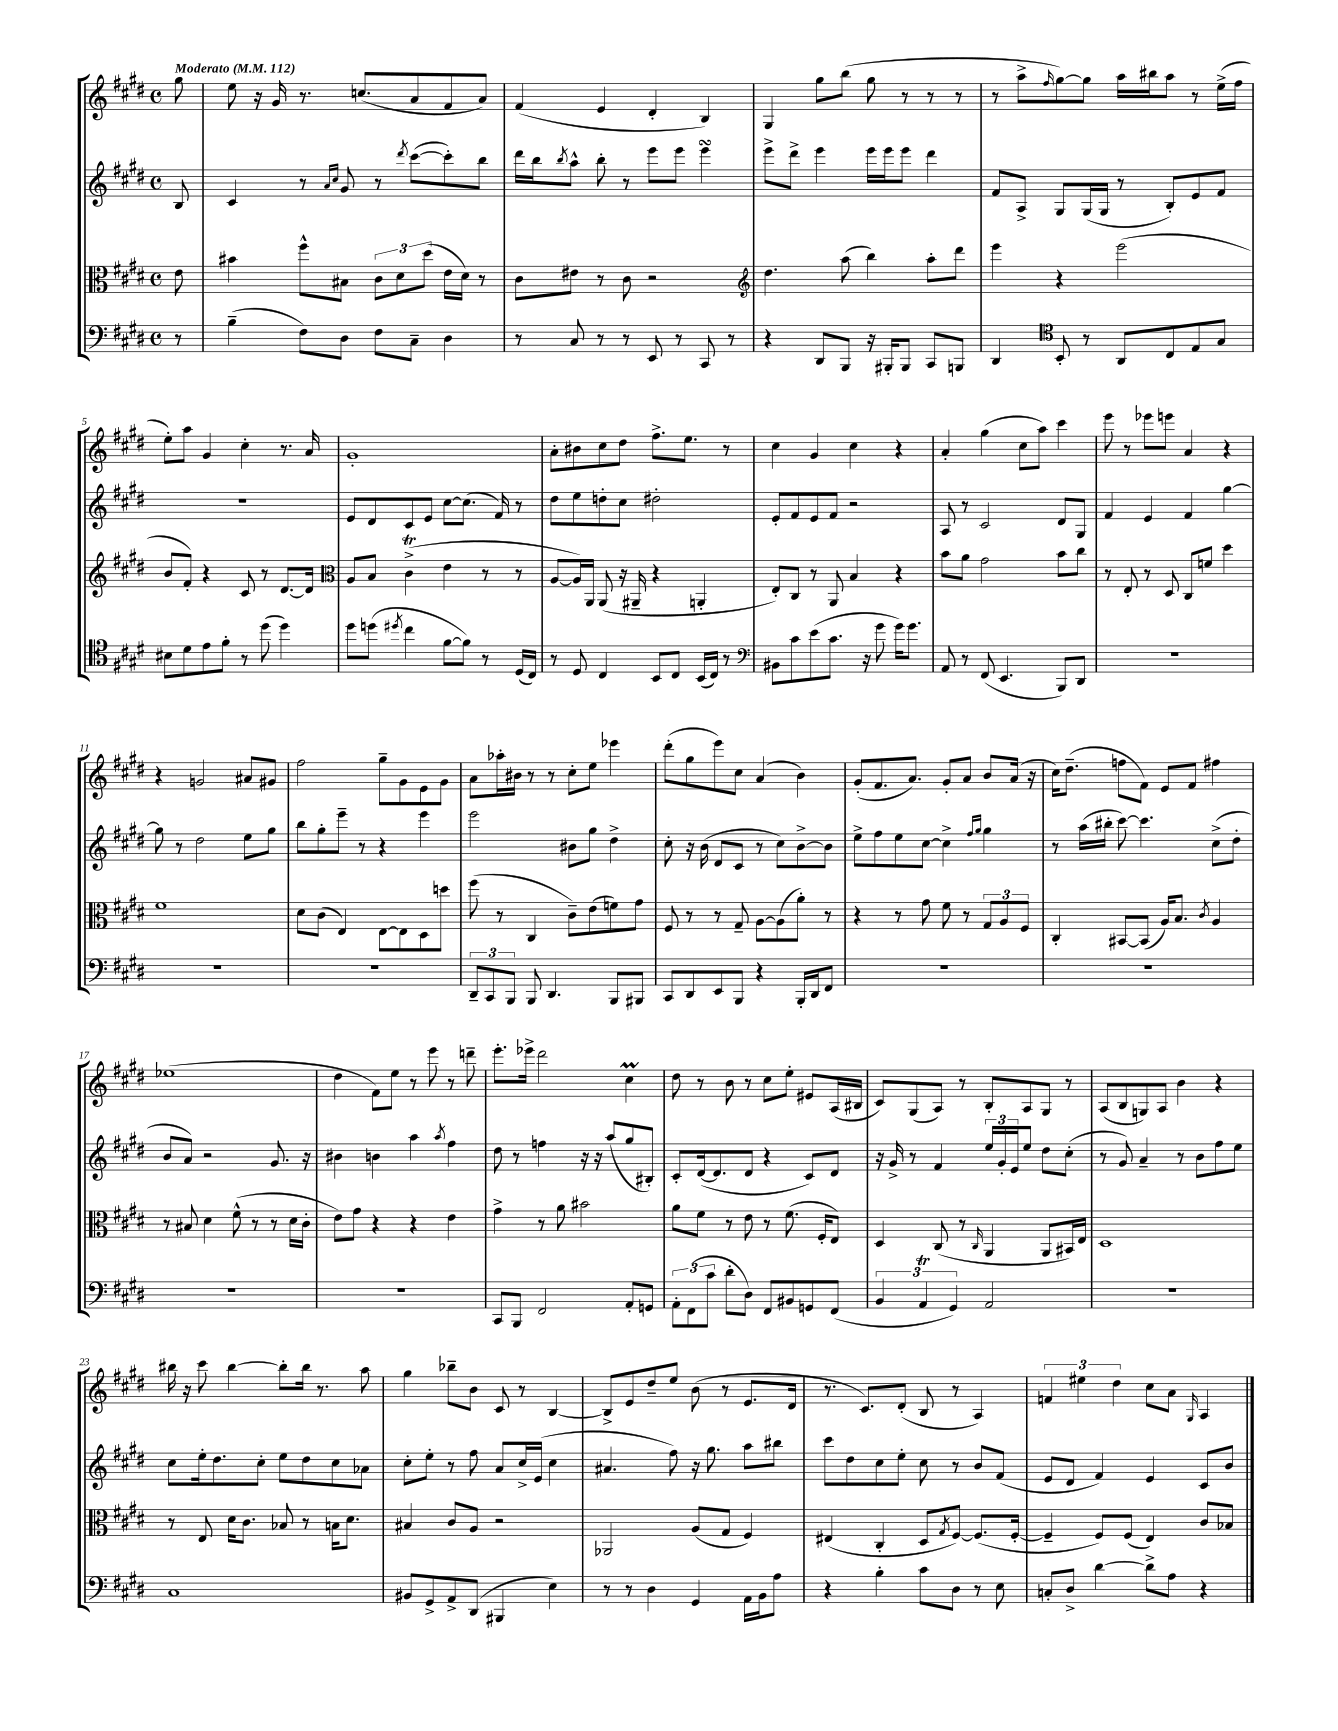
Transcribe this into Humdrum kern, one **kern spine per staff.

**kern	**kern	**kern	**kern
*part4	*part3	*part2	*part1
*staff4	*staff3	*staff2	*staff1
*clefF4	*clefC3	*clefG2	*clefG2
*k[f#c#g#d#]	*k[f#c#g#d#]	*k[f#c#g#d#]	*k[f#c#g#d#]
*M4/4	*M4/4	*M4/4	*M4/4
*met(c)	*met(c)	*met(c)	*met(c)
*MM112	*MM112	*MM112	*MM112
=	=	=	=
!	!	!	!LO:TX:a:B:t=Moderato
8r	8e\	8B/	8gg#\
=1	=1	=1	=1
(4B~\	4b#X\	4c#/	8ee\
.	.	.	16r
.	.	.	16g#/
8F#\L)	8ff#^^\L	8r	8.r
.	.	16qqa/LL	.
.	.	16qqcc#/JJ	.
8D#\J	8B#X\J	8g#/	.
.	.	.	(8.ccn/L
8F#\L	12c#\L	8r	.
.	12d#\	.	.
.	.	8qddd#/	.
8C#~\J	.	([8ccc#\L	8a/
.	(12dd#\J	.	.
4D#\	16e\LL	8ccc#'\])	8f#/
.	16d#\JJ)	.	.
.	8r	8bb\J	8a/J)
=2	=2	=2	=2
8r	8c#\L	16ddd#\LL	(4f#/
.	.	16bb\J	.
.	.	8qbb/	.
8C#/	8e#X\J	8aa^^\J	.
8r	8r	8bb'\	4e/
8r	8c#\	8r	.
8EE/	2r	8eee\L	4d#'/
8r	.	8eee\J	.
8CC#/	.	4eeesSSs\	4B/)
8r	.	.	.
=3	=3	=3	=3
*	*clefG2	*	*
4r	4.dd#\	8eee^\L	4G#/
.	.	8ddd#^\J	.
8DD#/L	.	4eee\	8gg#\L
8BBB/J	(8aa\	.	(8bb\J
16r	4bb\)	16eee\LL	8gg#\
16BBB#X'/KL	.	16eee\J	.
8BBB#/J	.	8eee\J	8r
8CC#/L	8aa'\L	4ddd#\	8r
8BBBn/J	8ddd#\J	.	8r
=4	=4	=4	=4
4DD#/	4eee\	8f#/L	8r
.	.	8A^/J	8aa^\L
*clefC4	*	*	*
.	.	.	16qqff#/
8BB'/	4r	8G#/L	[8gg#\)
8r	.	(16G#/L	8gg#\J]
.	.	16G#/JJ	.
8AA/L	(2eee\	8r	16aa\LL
.	.	.	16bb#X\J
8C#/	.	8B'/L)	8aa\J
8E/	.	8e/	8r
8G#/J	.	8f#/J	(16ee^\LL
.	.	.	16ff#\JJ
!!LO:LB:g=z
=5	=5	=5	=5
8B#X\L	8b/L	1r	8ee'\L)
8d#\	8f#'/J)	.	8aa\J
8e\	4r	.	4g#/
8f#'\J	.	.	.
8r	8c#/	.	4cc#'\
(8dd#\	8r	.	.
4dd#\)	[8.d#/L	.	8.r
.	16d#/Jk]	.	16a/
=6	=6	=6	=6
*	*clefC3	*	*
8dd#\L	8A/L	8e/L	1g#'
(8ddn\J	8B/J	8d#/	.
8qdd#X/	.	.	.
4cc#\	(4c#T^\	8c#/	.
.	.	8e/J	.
[8f#\L	4e\	[8cc#\L	.
8f#\J])	.	(8.cc#\J]	.
8r	8r	.	.
.	.	16f#/)	.
(16D#/LL	8r	8r	.
16C#/JJ)	.	.	.
=7	=7	=7	=7
8r	[8A/L	8dd#\L	8a'\L
8D#/	16A/L])	8ee\	8b#X\
.	16AA/JJ	.	.
4C#/	(8AA/	8ddn'\	8cc#\
.	16r	8cc#\J	8dd#\J
.	16AA#X~/	.	.
8BB/L	4r	2dd#X'\	8.ff#^\L
8C#/J	.	.	.
.	.	.	8.ee\J
(16BB/LL	4AAn'/	.	.
16C#/JJ)	.	.	.
8r	.	.	8r
=8	=8	=8	=8
*clefF4	*	*	*
8BB#X\L	8E'/L)	8e'/L	4cc#\
8c#\	8C#/J	8f#/	.
(8e\	8r	8e/	4g#/
8.c#\J	8AA/	8f#/J	.
.	4B/	2r	4cc#\
16r	.	.	.
8g#\	.	.	.
16g#\KL)	4r	.	4r
8.g#\J	.	.	.
=9	=9	=9	=9
8AA/	8b\L	8A/	4a'/
8r	8a\J	8r	.
(8FF#/	2g#\	2c#/	(4gg#\
4.EE/	.	.	.
.	.	.	8cc#\L
.	.	.	8aa\J)
8BBB/L)	8b\L	8d#/L	4ccc#\
8DD#/J	8cc#\J	8G#/J	.
=10	=10	=10	=10
1r	8r	4f#/	8eee\
.	8E'/	.	8r
.	8r	4e/	8eee-X\L
.	8D#/	.	8eeen\J
.	8C#/L	4f#/	4a/
.	8fn/J	.	.
.	4dd#\	[4gg#\	4r
!!LO:LB:g=z
=11	=11	=11	=11
1r	1f#	8gg#\]	4r
.	.	8r	.
.	.	2dd#\	2gn/
.	.	8ee\L	8a#X/L
.	.	8gg#\J	8g#X/J
=12	=12	=12	=12
1r	8d#\L	8bb\L	2ff#\
.	(8c#\J	8gg#'\	.
.	4E/)	8eee~\J	.
.	.	8r	.
.	[8E\L	4r	8gg#~\L
.	8E\]	.	8g#\
.	8D#\	4eee\	8e\
.	8ddn\J	.	8g#\J
=13	=13	=13	=13
12DD#~/L	(8ff#\	2eee\	8a\L
12CC#/	.	.	.
.	8r	.	16aa-X'\L
12BBB/J	.	.	.
.	.	.	16b#X\JJ
8BBB/	4C#/	.	8r
4.DD#/	.	.	8r
.	8c#~\L)	8b#X\L	8cc#'\L
.	(8e\	8gg#\J	8ee\J
8BBB/L	8fn\)	4dd#^\	4eee-X\
8BBB#X/J	8g#\J	.	.
=14	=14	=14	=14
8CC#/L	8F#/	8cc#'\	(8ddd#'\L
8DD#/	8r	16r	8gg#\
.	.	(16b\	.
8EE/	8r	8d#/L	8eee\)
8BBB/J	8G#~/	8c#/J	8cc#\J
4r	[8A\L	8r	(4a/
.	(8A\]	8cc#\L)	.
16BBB'/LL	8a'\J)	[8b^\	4b\)
16DD#/J	.	.	.
8FF#/J	8r	8b\J]	.
=15	=15	=15	=15
1r	4r	8ee^\L	(8g#'/L
.	.	8ff#\	8.f#/
.	8r	8ee\	.
.	.	.	8.a/J)
.	8g#\	[8cc#\J	.
.	8f#\	4cc#^\]	8g#'/L
.	8r	.	8a/J
.	.	16qqff#/LL	.
.	.	16qqgg#/JJ	.
.	12G#/L	4gg#\	8b/L
.	12A/	.	.
.	.	.	(16a/Jk
.	12F#/J	.	.
.	.	.	16r
=16	=16	=16	=16
1r	4C#'/	8r	16cc#\KL)
.	.	.	(8.dd#~\J
.	.	(16aa\LL	.
.	.	16bb#X'\JJ	.
.	[8BB#X/L	[8ccc#\)	8ffn\L
.	(8BB#/J]	4.ccc#\]	8f#\J)
.	16A/KL)	.	8e/L
.	8.B/J	.	.
.	.	.	8f#/J
.	8qc#/	.	.
.	4A/	(8cc#^\L	4ff#X\
.	.	8dd#'\J	.
!!LO:LB:g=z
=17	=17	=17	=17
1r	8r	8b/L	(1ee-X
.	8B#X/	8a/J)	.
.	4d#\	2r	.
.	(8f#^^\	.	.
.	8r	.	.
.	8r	8.g#/	.
.	16d#\LL	.	.
.	16c#'\JJ	16r	.
=18	=18	=18	=18
1r	8e\L)	4b#X\	4dd#\
.	8g#\J	.	.
.	4r	4bn\	8f#\L)
.	.	.	8ee\J
.	4r	4aa\	8r
.	.	.	8eee\
.	.	8qaa/	.
.	4e\	4ff#\	8r
.	.	.	8dddn~\
=19	=19	=19	=19
8CC#/L	4g#^\	8dd#\	8.eee'\L
8BBB/J	.	8r	.
.	.	.	16eee-X^\Jk
2FF#/	8r	4ffn\	2ddd#\
.	8a\	.	.
.	2b#X\	16r	.
.	.	16r	.
.	.	(8aa/L	.
8AA'/L	.	8gg#/	4cc#M\
8GGn/J	.	8B#X'/J)	.
=20	=20	=20	=20
12AA'\L	8a\L	8c#'/L	8dd#\
(12FF#\	.	.	.
.	8f#\J	([16d#/k	8r
12c#\J	.	.	.
.	.	8.d#/]	.
8d#'\L	8r	.	8b\
8D#\J)	8e\	8d#/J	8r
8FF#/L	8r	4r	8cc#\L
8BB#X/	(8.f#\	.	8ee'\J
8GGn/	.	8c#/L)	8e#X/L
.	16F#'/KL	.	.
(8FF#/J	8E/J)	8d#/J	(16A/L
.	.	.	16B#X/JJ
=21	=21	=21	=21
6BB/	4D#/	16r	8c#/L)
.	.	16g#^/	.
.	.	8r	(8G#/
6AAT/	.	.	.
.	(8C#/	4f#/	8A/J)
6GG#/)	.	.	.
.	8r	.	8r
.	16qqC#/	.	.
2AA/	4AA/	24ee/LL	8B'/L
.	.	24g#'/	.
.	.	24e/J	.
.	.	8ee/J	8A/
.	8AA/L	8dd#\L	8G#/J
.	16BB#X/L)	(8cc#'\J	8r
.	16E/JJ	.	.
=22	=22	=22	=22
1r	1D#	8r	(8A/L
.	.	8g#/)	8B/
.	.	4a~/	8Gn/)
.	.	.	8A/J
.	.	8r	4b\
.	.	8b\L	.
.	.	8ff#\	4r
.	.	8ee\J	.
!!LO:LB:g=z
=23	=23	=23	=23
1C#	8r	8cc#\L	16bb#X\
.	.	.	16r
.	8E/	16ee'\k	8ccc#\
.	.	8.dd#\	.
.	16d#\KL	.	[4bb#\
.	8.c#\J	.	.
.	.	8cc#'\J	.
.	8B-X/	8ee\L	8bb#'\L]
.	8r	8dd#\	16bb#\Jk
.	.	.	8.r
.	16Bn\KL	8cc#\	.
.	8.d#\J	.	.
.	.	8a-X\J	8aa\
=24	=24	=24	=24
8BB#X/L	4B#X/	8cc#'\L	4gg#\
8GG#^/	.	8ee'\J	.
8AA^/	8c#/L	8r	8bb-X~\L
(8DD#/J	8A/J	8ff#\	8b\J
4BBB#X/	2r	8a/L	8c#/
.	.	16cc#^/L	8r
.	.	(16e/JJ	.
4E\)	.	4cc#\	[4B/
=25	=25	=25	=25
8r	2AA-X/	4.a#X/	8B^/L]
8r	.	.	8e/
4D#\	.	.	8dd#~/
.	.	8ff#\)	8ee/J
4GG#/	(8A/L	16r	(8b\
.	.	8.gg#\	.
.	8G#/J	.	8r
16AA\LL	4F#/)	8aa\L	8.e/L
16BB\J	.	.	.
8A\J	.	8bb#X\J	.
.	.	.	16d#/Jk
=26	=26	=26	=26
4r	(4E#X/	8ccc#\L	8.r
.	.	8dd#\	.
.	.	.	8.c#/L)
4B'\	4C#'/	8cc#\	.
.	.	8ee'\J	(8d#'/J
8c#\L	8D#/L	8cc#\	8B/
.	8qG#/	.	.
8D#\J	[8F#/J)	8r	8r
8r	(8.F#/L]	8b/L	4A/)
8E\	.	(8f#/J	.
.	[16F#'/Jk	.	.
=27	=27	=27	=27
8Cn'/L	4F#~/]	8e/L	6fn/
8D#^/J	.	8d#/J	.
.	.	.	6ee#X\
[4d#\	8F#/L)	4f#/)	.
.	.	.	6dd#\
.	(8F#/J	.	.
8d#^\L]	4E/)	4e/	8cc#\L
8A\J	.	.	8a\J
.	.	.	16qqG#/
4r	8c#/L	8c#/L	4A/
.	8B-X/J	8b/J	.
==	==	==	==
*-	*-	*-	*-
